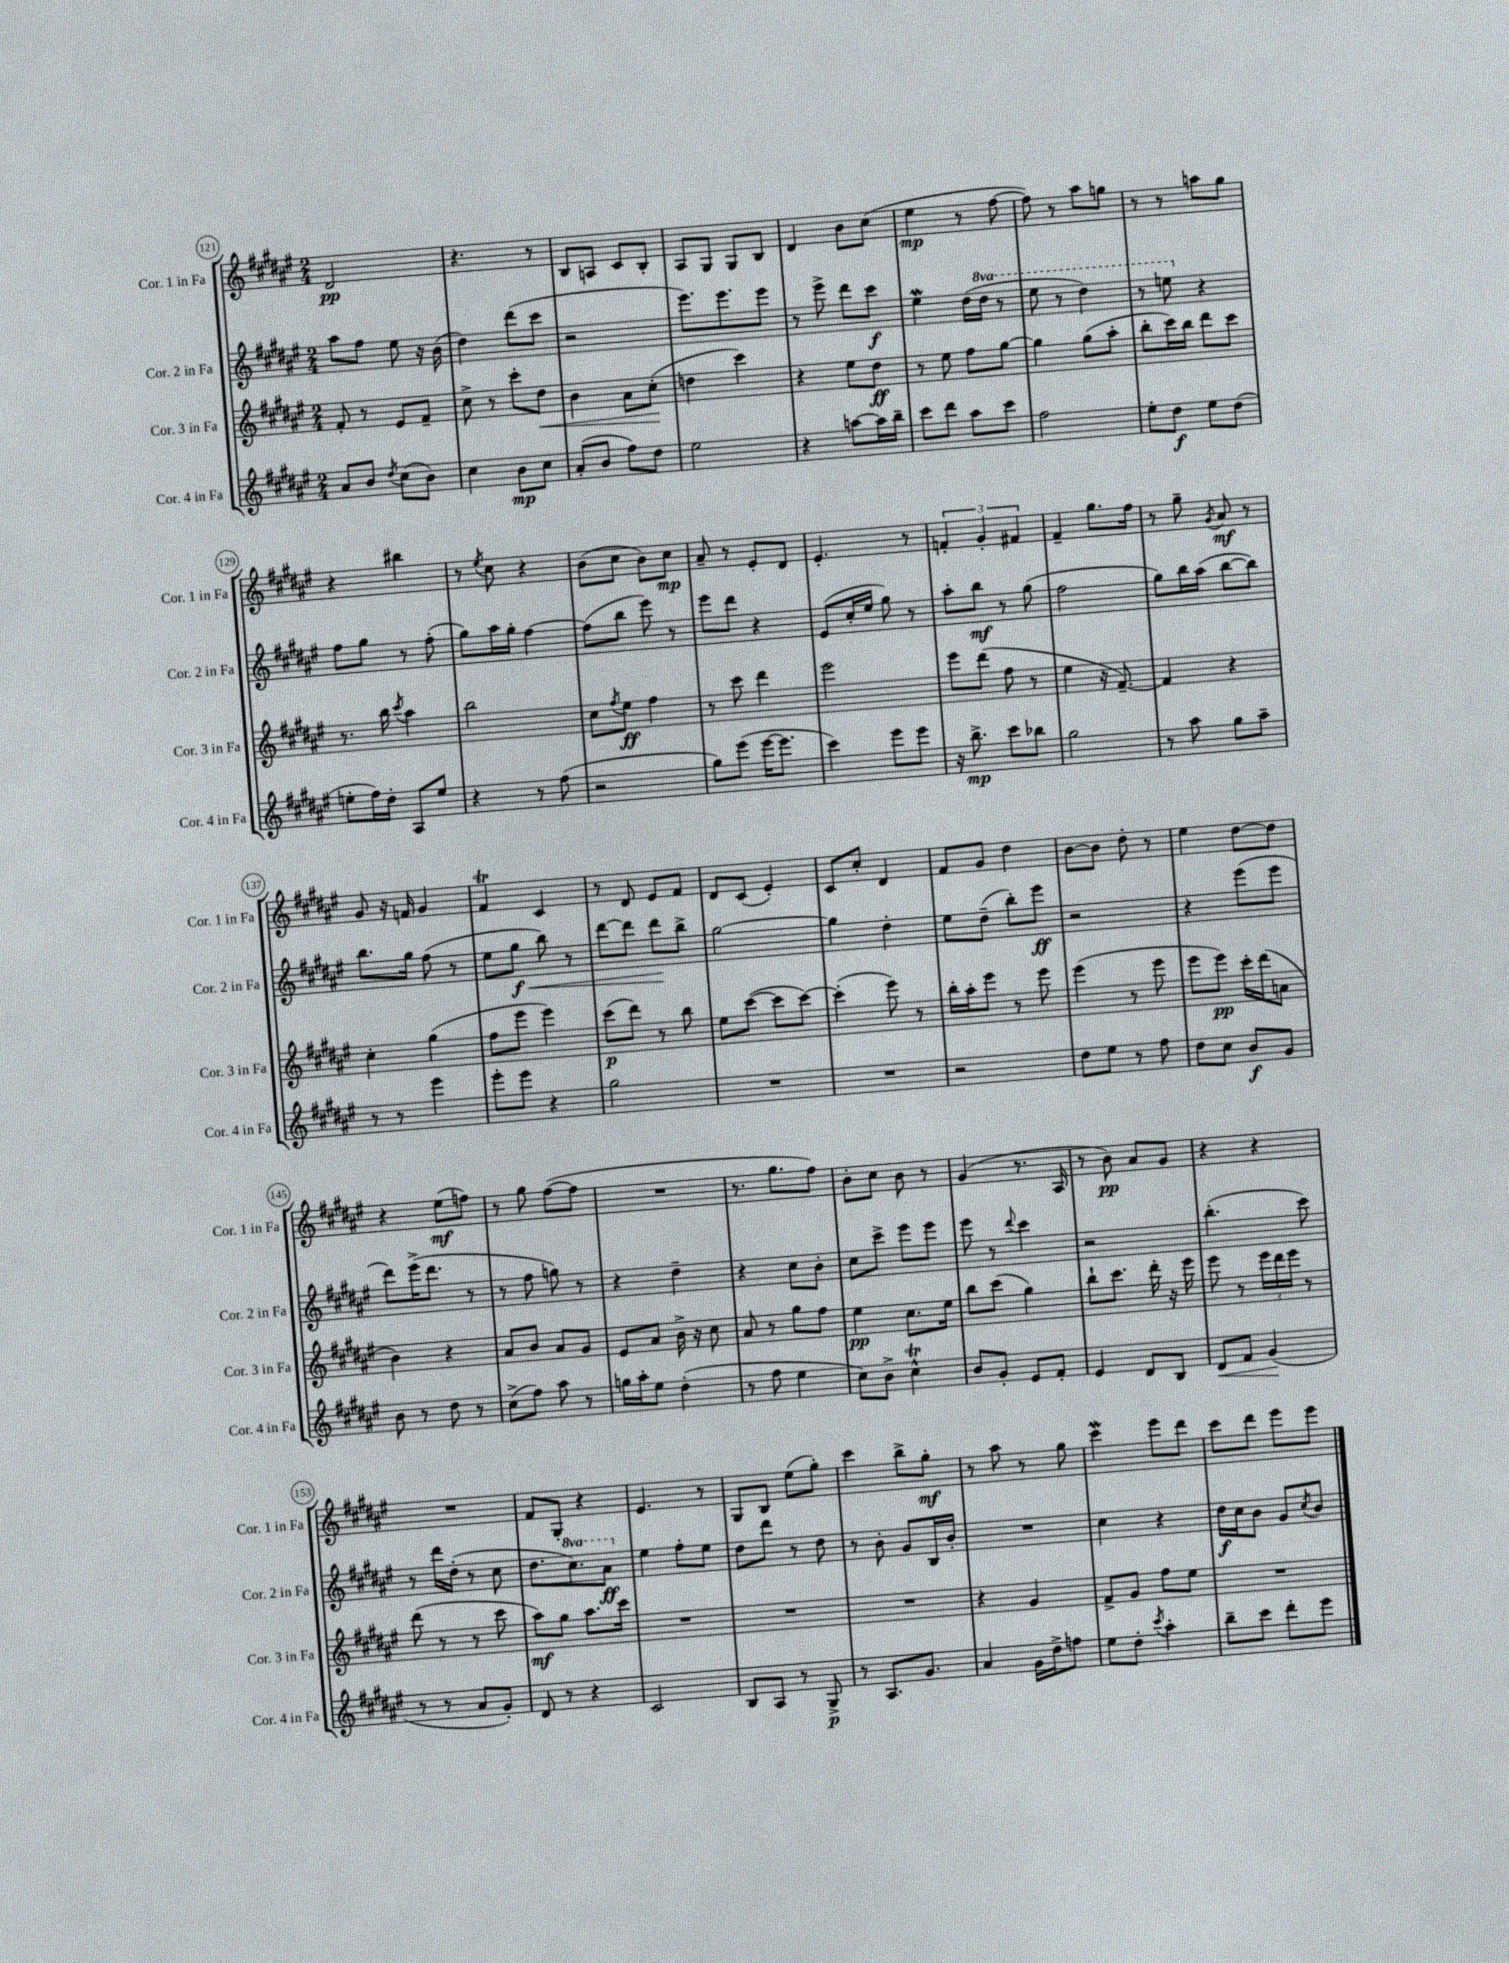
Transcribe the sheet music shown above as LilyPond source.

<<
\new StaffGroup <<
\new Staff = "s0" \with { instrumentName = "Cor. 1 in Fa" shortInstrumentName = "Cor. 1 in Fa" } {
    \clef treble \key fis \major \numericTimeSignature \time 2/4
    dis'2\pp |
    r4. r8 |
    b8 a8 cis'8 b8-. |
    ais8 gis8 gis8 b8 |
    dis'4 b'8 cis''8( |
    eis''4\mp r8 fis''8~ |
    fis''8) r8 ais''8 g''8 |
    r8 r8 a''8 gis''8 |
    r4 bis''4 |
    r8 \acciaccatura { eis''8 } cis''8 r4 |
    b'8( cis''8 b'8) cis''8\mp |
    ais'8-- r8 eis'8-. dis'8 |
    eis'4.-. r8 |
    \tuplet 3/2 { f'4-. gis'4-. fis'4 } |
    fis'4-- gis''8. fis''16 |
    r8 gis''8-- \acciaccatura { gis'8 } ais'8\mf r8 |
    gis'8 r16 f'16 gis'4 |
    fis'4\trill cis'4 |
    r8 dis'8 eis'8 fis'8 |
    dis'8 cis'8( eis'4-.) |
    cis'8 cis''8-. dis'4 |
    fis'8 gis'8 dis''4 |
    b'8~ b'8 dis''8-. r8 |
    eis''4 dis''8~ dis''8 |
    r4 eis''8\mf( f''8) |
    r8 gis''8 fis''8~( fis''8 |
    R2 |
    r8. gis''8. fis''8) |
    b'8-. cis''8 b'8 r8 |
    gis'4( r8. ais16 |
    r8 b'8\pp) ais'8 gis'8 |
    r4 r4 |
    R2 |
    fis'8 gis8-. r4 |
    eis'4. r8 |
    gis8 b8 eis''8( gis''8-.) |
    cis'''4 b''8-> gis''8-.\mf |
    r8 ais''8 r8 gis''8 |
    cis'''4\mordent eis'''8 dis'''8 |
    cis'''8 dis'''8 eis'''8 eis'''8 \bar "|." |
}
\new Staff = "s1" \with { instrumentName = "Cor. 2 in Fa" shortInstrumentName = "Cor. 2 in Fa" } {
    \clef treble \key fis \major \numericTimeSignature \time 2/4 \set Staff.ottavationMarkups = #ottavation-simple-ordinals
    ais''8 fis''8 eis''8 r16 b'16( |
    dis''4) dis'''8( cis'''8 |
    r2 |
    eis'''8.) eis'''8. eis'''8 |
    r8 eis'''8-> dis'''8 cis'''8\f |
    eis''4\mordent dis''16( \ottava #1 dis'''16 r8 |
    eis'''8 r8 dis'''4) |
    r8 e'''8 \ottava #0 r4 |
    fis''8 gis''8 r8 fis''8-.( |
    gis''8) ais''16 gis''16-. fis''4~ |
    fis''8( b''8 eis'''8) r8 |
    eis'''8 dis'''8 r4 |
    eis'8( cis''16-. eis''16 gis''8) r8 |
    ais''8-. b''8\mf r8 gis''8( |
    fis''2 |
    gis''8) b''16 ais''16( b''8~ b''8) |
    b''8. gis''16 fis''8( r8 |
    eis''8 gis''8\f\< b''8) r8 |
    dis'''8~ dis'''8 dis'''8\! b''8-> |
    gis''2~ |
    gis''4 dis''4-. |
    eis''8 dis''8--( b''8-.) eis'''8\ff |
    r2 |
    r4 eis'''8( eis'''8 |
    dis'''8) eis'''16->( dis'''8. r8 |
    r8 fis''8 g''8) r8 |
    r4 dis''4-- |
    r4 cis''8 b'8-. |
    cis''8 cis'''8-> eis'''8 eis'''8 |
    eis'''8 r8 \appoggiatura { dis'''8 } cis'''4 |
    r2 |
    b''4.-.( cis'''8) |
    r8 dis'''16 dis''16-.( r8 cis''8 |
    dis''8. \ottava #1 cis'''8.) ais''8\ff \ottava #0 |
    eis''4 fis''8-. eis''8 |
    dis''8 dis'''8 r8 dis''8 |
    r8 b'8-. gis'8 b16 b'16-. |
    R2 |
    cis''4 r4 |
    dis''16\f cis''16 b'8 gis'8 \acciaccatura { cis''8 } b'8 \bar "|." |
}
\new Staff = "s2" \with { instrumentName = "Cor. 3 in Fa" shortInstrumentName = "Cor. 3 in Fa" } {
    \clef treble \key fis \major \numericTimeSignature \time 2/4
    fis'8-. r8 eis'8 fis'8-- |
    cis''8-> r8 cis'''8-. dis''8\< |
    b'4 ais'8 cis''8-.\!( |
    d''4 cis'''4) |
    r4 eis''8 dis''8\ff |
    r8 eis''8 fis''8 gis''8~ |
    gis''4 gis''8( ais''8-. |
    b''8-. cis'''16) b''16 dis'''8 cis'''8 |
    r8. b''16 \acciaccatura { cis'''8 } ais''4 |
    b''2 |
    cis''8 \acciaccatura { fis''8 } eis''8\ff fis''4 |
    r8 cis'''8 dis'''4 |
    eis'''2 |
    eis'''8 dis'''8( fis''8 r8 |
    eis''4 r16 fis'8.~--) |
    fis'4 r4 |
    cis''4-. gis''4( |
    fis''8 eis'''8 eis'''4) |
    cis'''8\p( dis'''8) r8 b''8 |
    eis''8 cis'''8~( cis'''8 cis'''8~) |
    cis'''4-.( eis'''8) r8 |
    b''16-. ais''16-. eis'''8 r8 eis'''8 |
    eis'''4( r8 eis'''8 |
    eis'''8 eis'''8\pp) cis'''16-. dis'''16( a'8 |
    b'4) r4 |
    ais'8 b'8 ais'8 gis'8 |
    eis'8 ais'8 b'16-> r16 cis''8 |
    ais'8 r8 gis''8 fis''8 |
    eis''4\pp cis''8. eis''16 |
    b''8 cis'''8( gis''4) |
    b''8-! cis'''8. dis'''16-. r16 eis'''16 |
    eis'''8 r8 \tuplet 3/2 { eis'''16 dis'''16 eis'''16 } r8 |
    dis'''8( r8 r8 cis'''8 |
    ais''8\mf) gis''8 ais''8. cis'''16 |
    R2 |
    R2 |
    R2 |
    r4 gis'4 |
    fis'8-> gis'8 fis''8 eis''8 |
    R2 \bar "|." |
}
\new Staff = "s3" \with { instrumentName = "Cor. 4 in Fa" shortInstrumentName = "Cor. 4 in Fa" } {
    \clef treble \key fis \major \numericTimeSignature \time 2/4
    ais'8 b'8 \acciaccatura { dis''8 } cis''8( b'8) |
    cis''4 b'8\mp cis''8 |
    ais'8-.( b'8 fis''8) dis''8 |
    eis''2 |
    r4 a''8~ a''16 b''16-- |
    cis'''8 dis'''8 ais''8 cis'''8 |
    fis''2 |
    eis''8-. dis''8\f eis''8 dis''8( |
    e''8-. fis''16) dis''16-. ais8 e''8 |
    r4 r8 fis''8( |
    r2 |
    gis''8) eis'''8( eis'''16~ eis'''8. |
    cis'''4) eis'''8 eis'''8 |
    r16 b''8.->\mp cis'''8 bes''8 |
    gis''2 |
    r8 ais''8 gis''8 ais''8-- |
    r8 r8 eis'''4 |
    eis'''8-. eis'''8 r4 |
    gis''2 |
    R2 |
    R2 |
    r2 |
    dis''8 eis''8 r8 fis''8 |
    dis''8 cis''8 b'8\f gis'8 |
    b'8 r8 dis''8 r8 |
    cis''8->( fis''8) ais''8 r8 |
    g''16 ais''16-. eis''8 dis''4-.( |
    r8 fis''8 eis''4 |
    cis''8) b'8-> cis''4-^\trill |
    b'8 gis'8-. eis'8 fis'8-. |
    eis'4 dis'8 b8 |
    dis'8\< fis'8 gis'4\!( |
    r8 r8 ais'8 gis'8-.) |
    dis'8 r8 r4 |
    cis'2 |
    b8 ais8 r8 gis8->\p |
    r8 ais8. gis'8. |
    ais'4 gis'16 dis''16-> f''8 |
    eis''8 dis''8-. \acciaccatura { cis'''8 } ais''4-. |
    b''8-- cis'''8 dis'''8-. eis'''8 \bar "|." |
}
>>
>>
\layout { \context { \Score currentBarNumber = #121 \override BarNumber.stencil = #(make-stencil-circler 0.1 0.3 ly:text-interface::print) } }
